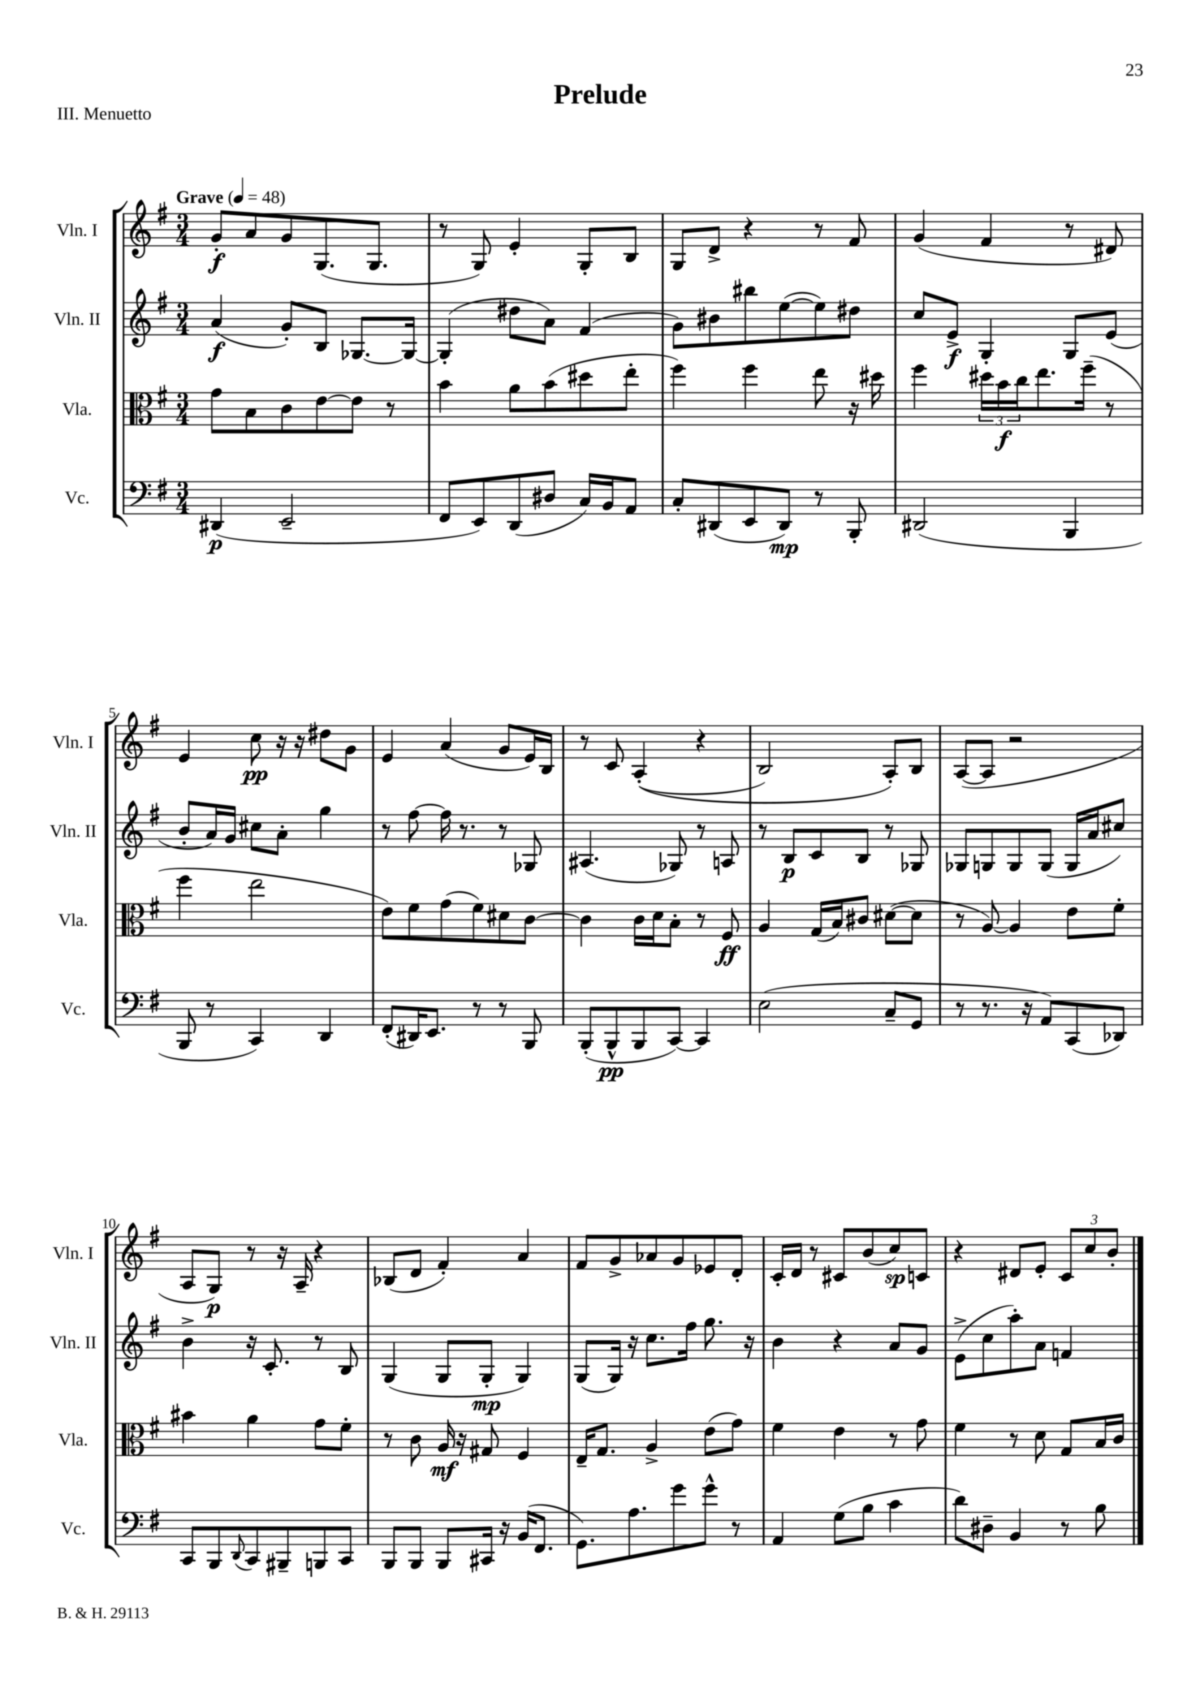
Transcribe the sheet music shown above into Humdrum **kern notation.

**kern	**kern	**kern	**kern
*staff4	*staff3	*staff2	*staff1
*clefF4	*clefC3	*clefG2	*clefG2
*k[f#]	*k[f#]	*k[f#]	*k[f#]
*M3/4	*M3/4	*M3/4	*M3/4
*MM48	*MM48	*MM48	*MM48
(4DD#/	8g\L	(4a/	8g'/L
.	8B\	.	8a/
2EE~/	8c\	8g'/L)	8g/
.	[8e\	8B/J	(8.G/
.	8e\]J	[8.G-/L	.
.	.	.	8.G/J
.	8r	.	.
.	.	16G-/_Jk	.
=	=	=	=
8FF#/L	4b\	(4G-'/]	8r
8EE/)	.	.	8G/)
(8DD/	8a\L	8dd#\L	4e'/
8D#/J	(8b\	8a\J)	.
16C/LL)	8dd#\	(4f#/	8G'/L
16BB/J	.	.	.
8AA/J	8ee'\J	.	8B/J
=	=	=	=
8C'/L	4ff#\)	8g\L)	8G/L
(8DD#/	.	8b#\	8d^/J
8EE/	4ff#\	8bb#\	4r
8DD#/J)	.	([8ee\	.
8r	8ee\	8ee\])	8r
8BBB'/	16r	8dd#\J	8f#/
.	16dd#\	.	.
=	=	=	=
(2DD#/	4ff#\	8cc/L	(4g/
.	.	8e^/J	.
.	24dd#\LL	4G'/	4f#/
.	24b\	.	.
.	24cc\J	.	.
.	8.ee\	.	.
4BBB/	.	8G/L	8r
.	(16ff#~\Jk	.	.
.	8r	(8e/J	8d#/)
=	=	=	=
8BBB/	4ff#\	8b'/L	4e/
8r	.	16a/L)	.
.	.	16g/JJ	.
4CC/)	2ee\	8cc#\L	8cc\
.	.	8a'\J	16r
.	.	.	16r
4DD/	.	4gg\	8dd#\L
.	.	.	8g\J
=	=	=	=
(8FF#'/L	8e\L)	8r	4e/
16DD#/K)	8f#\	[8ff#\	.
8.EE/J	.	.	.
.	(8g\	16ff#\]	(4a/
.	.	8.r	.
8r	8f#\)	.	.
8r	8d#\	8r	8g/L
8BBB/	[8c\J	8G-/	16e/L)
.	.	.	16B/JJ
=	=	=	=
(8BBB'/L	4c\]	(4.A#/	8r
8BBB^^/	.	.	8c/
8BBB/	16c\LL	.	&((4A'/
.	16d\J	.	.
[8CC/J)	8B'\J	8G-/)	.
4CC/]	8r	8r	4r
.	8F#/	8A/	.
=	=	=	=
(2E\	4A/	8r	2B/)
.	.	8B/L	.
.	(16G/LL	8c/	.
.	16B/J)	.	.
.	8c#/J	8B/J	.
8C~/L	([8d#\L	8r	8A'/L&)
8GG/J	8d#\]J	8G-/	8B/J
=	=	=	=
8r	8r	8G-/L	([8A/L
8.r	[8A/)	8G/	8A/]J
.	4A/]	8G/	2r
16r	.	.	.
8AA/L)	.	(8G/J	.
(8CC/	8e\L	16G/LL	.
.	.	16a/J	.
8DD-/J)	8f#'\J	8cc#/J)	.
=	=	=	=
8CC/L	4b#\	4b^\	8A/L
8BBB/	.	.	8G/J)
8qqDD/	.	.	.
8CC/	4a\	16r	8r
.	.	8.c'/	.
8BBB#~/	.	.	16r
.	.	.	16A~/
8BBB/	8g\L	8r	4r
8CC/J	8f#'\J	8B/	.
=	=	=	=
8BBB/L	8r	(4G/	(8B-/L
8BBB/J	8c\	.	8d/J
8BBB/L	16A/	8G/L	4f#'/)
.	16r	.	.
16CC#/Jk	8G#/	8G'/J	.
16r	.	.	.
(16BB/LK	4F#/	4G/)	4a/
8.FF#/J	.	.	.
=	=	=	=
8.GG\L)	16E~/LK	(8G/L	8f#/L
.	8.G/J	.	.
.	.	16G/Jk)	8g^/
8.A\	.	16r	.
.	4A^/	8.cc\L	8a-/
8g\	.	.	8g/
.	.	16ff#\Jk	.
8g^^\J	(8e\L	8.gg\	8e-/
8r	8g\J)	.	8d'/J
.	.	16r	.
=	=	=	=
4AA/	4f#\	4b\	16c'/LL
.	.	.	16d/JJ
.	.	.	8r
(8G\L	4e\	4r	8c#/L
8B\J	.	.	(8b/
4c\	8r	8a/L	8cc/)
.	8g\	8g/J	8c/J
=	=	=	=
8d\L)	4f#\	(8e^\L	4r
8D#~\J	.	8cc\	.
4BB/	8r	8aa'\)	8d#/L
.	8d\	8a\J	8e'/J
8r	8G/L	4f/	12c/L
.	.	.	12cc/
8B\	16B/L	.	.
.	.	.	12b'/J
.	16c/JJ	.	.
==	==	==	==
*-	*-	*-	*-
